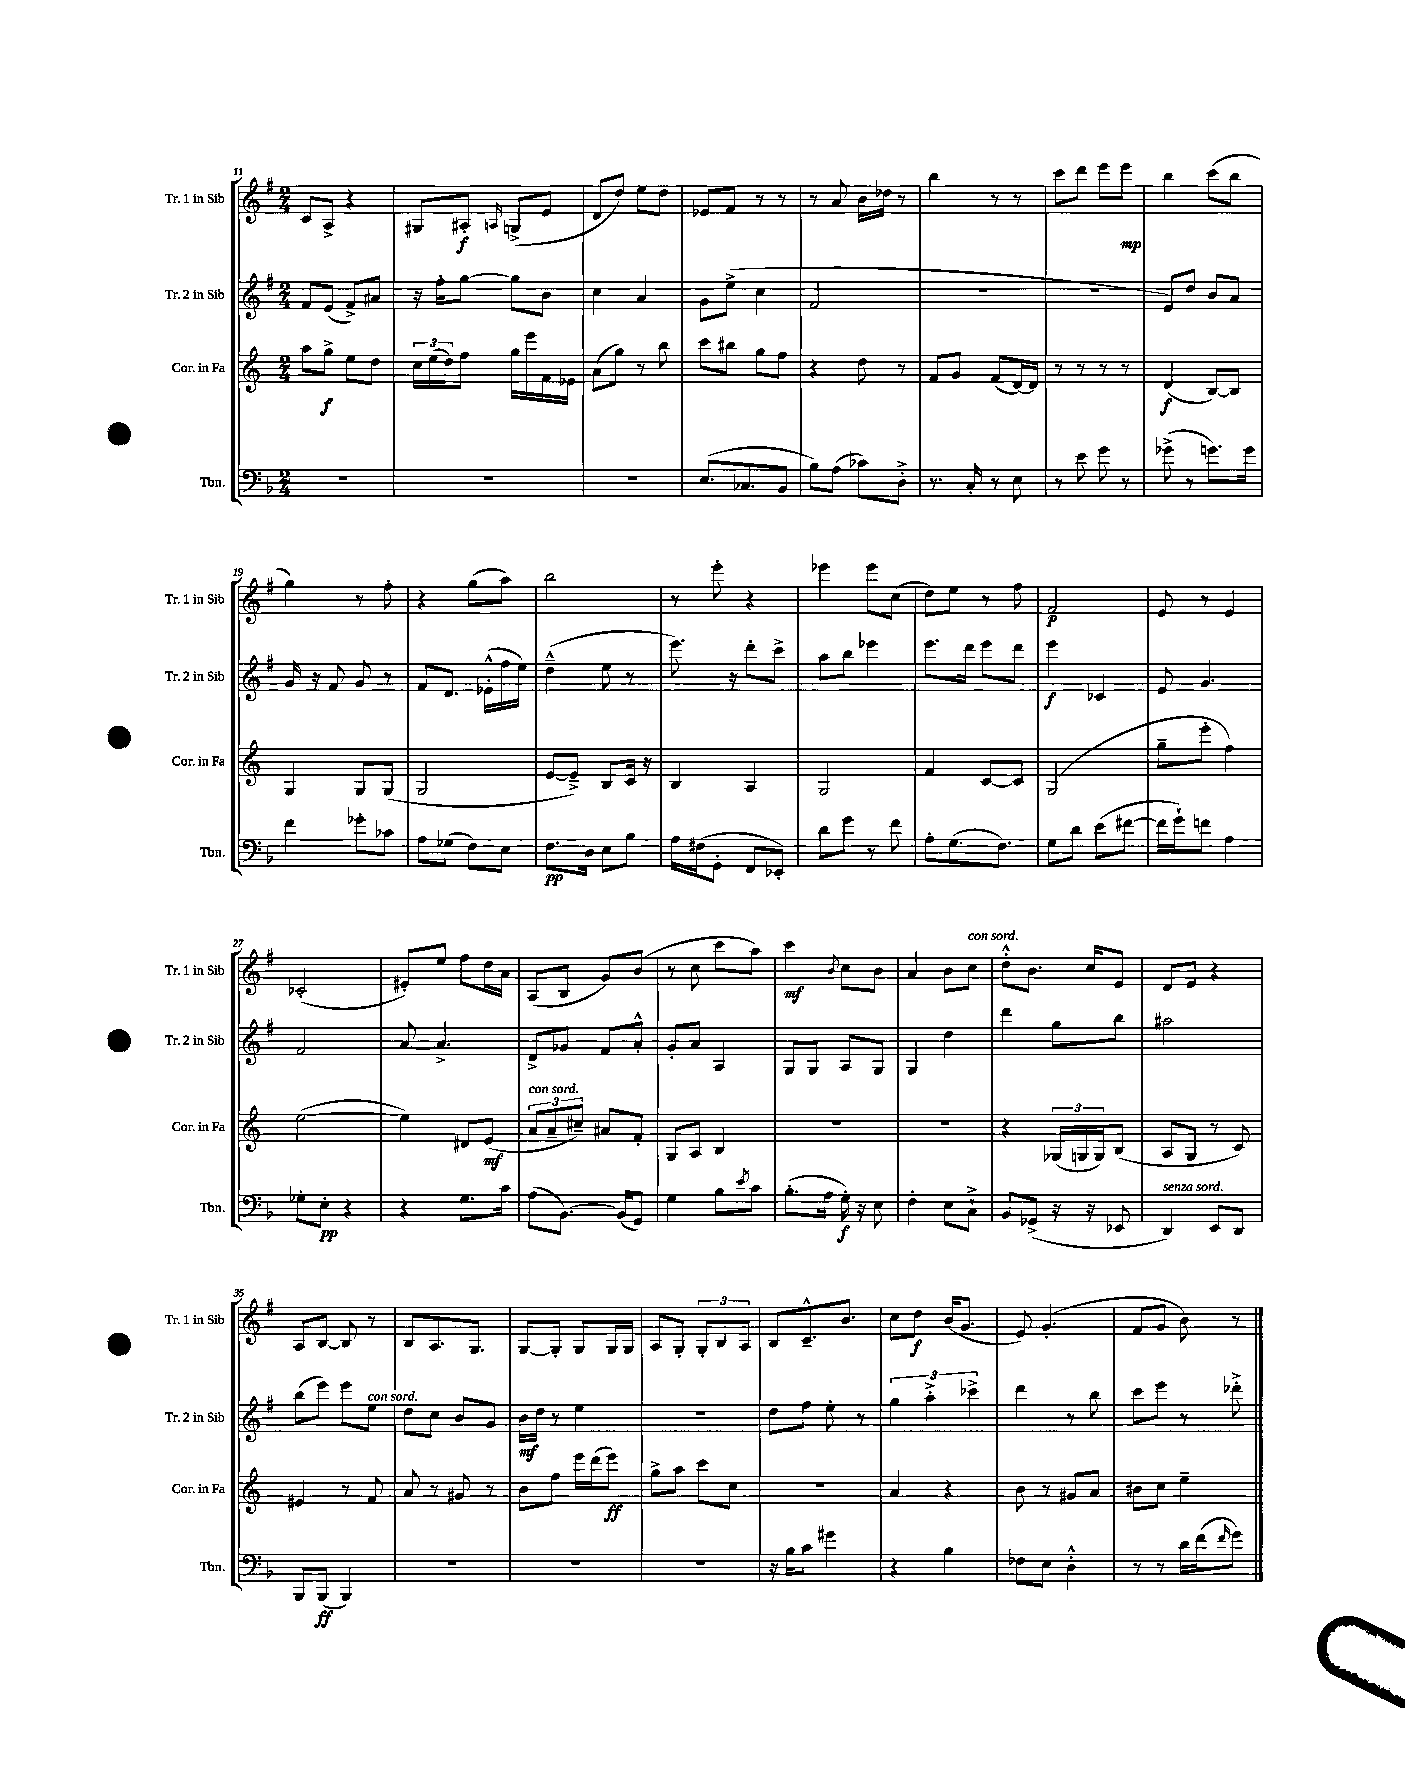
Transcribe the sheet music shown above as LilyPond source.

<<
\new StaffGroup <<
\new Staff = "s0" \with { instrumentName = "Tr. 1 in Sib" shortInstrumentName = "Tr. 1 in Sib" } {
    \clef treble \key g \major \numericTimeSignature \time 2/4
    c'8 a8-> r4 |
    gis8 ais8-.\f \grace { a16 } g8->( e'8 |
    d'8 d''8) e''8 d''8 |
    ees'8 fis'8 r8 r8 |
    r8 a'8 b'16 des''16 r8 |
    b''4 r8 r8 |
    c'''8 d'''8 e'''8 e'''8\mp |
    b''4 c'''8( b''8 |
    g''4) r8 fis''8-. |
    r4 g''8( a''8) |
    b''2 |
    r8 e'''8-. r4 |
    ees'''4 ees'''8 c''8( |
    d''8) e''8 r8 fis''8 |
    fis'2\p |
    e'8 r8 e'4 |
    ces'2-.( |
    eis'8-.) e''8 fis''8 d''16 a'16 |
    a8( b8 g'8) b'8( |
    r8 c''8 c'''8 a''8) |
    c'''4\mf \acciaccatura { b'8 } c''8 b'8 |
    a'4 b'8 c''8^\markup { \italic "con sord." } |
    d''8-.-^ b'8. c''16 e'8 |
    d'8 e'8 r4 |
    a8 b8~ b8 r8 |
    b8 a8. g8. |
    g8~ g8-. g8 g16 g16 |
    a8 g8-. \tuplet 3/2 { g8-. b8 a8 } |
    b8 c'8.---^ b'8. |
    c''8 d''8\f b'16( g'8. |
    e'8) g'4.-.( |
    fis'8 g'8 b'8) r8 \bar "|." |
}
\new Staff = "s1" \with { instrumentName = "Tr. 2 in Sib" shortInstrumentName = "Tr. 2 in Sib" } {
    \clef treble \key g \major \numericTimeSignature \time 2/4
    fis'8 e'8( fis'8->) ais'8 |
    r16 fis''16-. g''8~ g''8 b'8 |
    c''4 a'4 |
    g'8 e''8->( c''4 |
    fis'2 |
    r2 |
    R2 |
    e'8) d''8 b'8 a'8 |
    g'16 r16 fis'8 g'8 r8 |
    fis'8 d'8. ees'16-.-^( fis''16 e''16) |
    d''4---^( e''8 r8 |
    e'''8.) r16 d'''8-. c'''8-> |
    a''8 b''8 ees'''4 |
    e'''8. d'''16 e'''8 d'''8 |
    e'''4\f ces'4 |
    e'8 g'4. |
    fis'2 |
    a'8~ a'4.-> |
    d'8-> ges'8 fis'8 a'8-.-^ |
    g'8-. a'8 a4 |
    g8 g8 a8 g8 |
    g4 d''4 |
    d'''4 g''8 b''8 |
    ais''2 |
    b''8( e'''8) e'''8 e''8^\markup { \italic "con sord." } |
    d''8 c''8 b'8 g'8 |
    b'16\mf d''16 r8 e''4 |
    r2 |
    d''8 fis''8 e''8-. r8 |
    \tuplet 3/2 { g''4 a''4-.-> ces'''4-> } |
    d'''4 r8 b''8 |
    c'''8 e'''8 r8 des'''8-.-> \bar "|." |
}
\new Staff = "s2" \with { instrumentName = "Cor. in Fa" shortInstrumentName = "Cor. in Fa" } {
    \clef treble \key c \major \numericTimeSignature \time 2/4
    a''8 g''8->\f e''8 d''8 |
    \tuplet 3/2 { c''16 e''16( d''16) } f''8 g''16 e'''16 f'16 ees'16 |
    a'8( g''8) r8 b''8 |
    c'''8 bis''8 g''8 f''8 |
    r4 d''8 r8 |
    f'8 g'8 f'8( d'16~) d'16 |
    r8 r8 r8 r8 |
    d'4\f( b8~) b8 |
    g4 g8 g8( |
    g2 |
    e'8~ e'8--->) b8 c'16 r16 |
    b4 a4 |
    g2 |
    f'4 c'8~ c'8 |
    g2( |
    g''8-- e'''8-. f''4) |
    e''2~( |
    e''4) dis'8 e'8\mf( |
    \tuplet 3/2 { a'8^\markup { \italic "con sord." } a'8-- cis''8--) } ais'8 f'8-. |
    g8 a8 b4 |
    R2 |
    R2 |
    r4 \tuplet 3/2 { ges16( g16 g16) } b8( |
    a8 g8 r8 c'8) |
    eis'4 r8 f'8 |
    a'8 r8 gis'8 r8 |
    b'8 f''8 e'''16 d'''16( e'''8\ff) |
    g''8-> a''8 c'''8 c''8 |
    R2 |
    a'4 r4 |
    b'8 r8 gis'8 a'8 |
    bis'8 c''8 e''4-- \bar "|." |
}
\new Staff = "s3" \with { instrumentName = "Tbn." shortInstrumentName = "Tbn." } {
    \clef bass \key f \major \numericTimeSignature \time 2/4
    R2 |
    R2 |
    R2 |
    e8.( ces8. bes,8 |
    bes8) a8( ces'8) d8-.-> |
    r8. c16-. r8 e8 |
    r8 e'8 g'8 r8 |
    ges'8->( r8 g'8.) g'16 |
    f'4 ges'8-. ces'8 |
    a8 ges8( f8) e8 |
    f8.\pp d16 e8 bes8 |
    a16 fis16( g,8-. f,8 ees,8-.) |
    d'8 g'8 r8 f'8 |
    a8-. g8.( f8.) |
    g8 d'8 e'8( fis'8~ |
    fis'16 g'16-!) f'8 a4 |
    ges8-. e8-.\pp r4 |
    r4 g8. c'16 |
    a8( bes,8.~) bes,16( g,8) |
    g4 bes8 \acciaccatura { e'8 } c'8 |
    bes8.-.( a16 g16-.\f) r16 e8 |
    f4-. e8 c8-!-> |
    bes,8 ges,8->( r16 r16 ees,8 |
    d,4^\markup { \italic "senza sord." }) e,8 d,8 |
    bes,,8 bes,,8\ff( bes,,4) |
    R2 |
    R2 |
    R2 |
    r16 bes16 c'8 gis'4 |
    r4 bes4 |
    fes8 e8 d4-.-^ |
    r8 r8 d'16 f'16( \grace { f'16 } g'8) \bar "|." |
}
>>
>>
\layout { \context { \Score currentBarNumber = #11 } }
